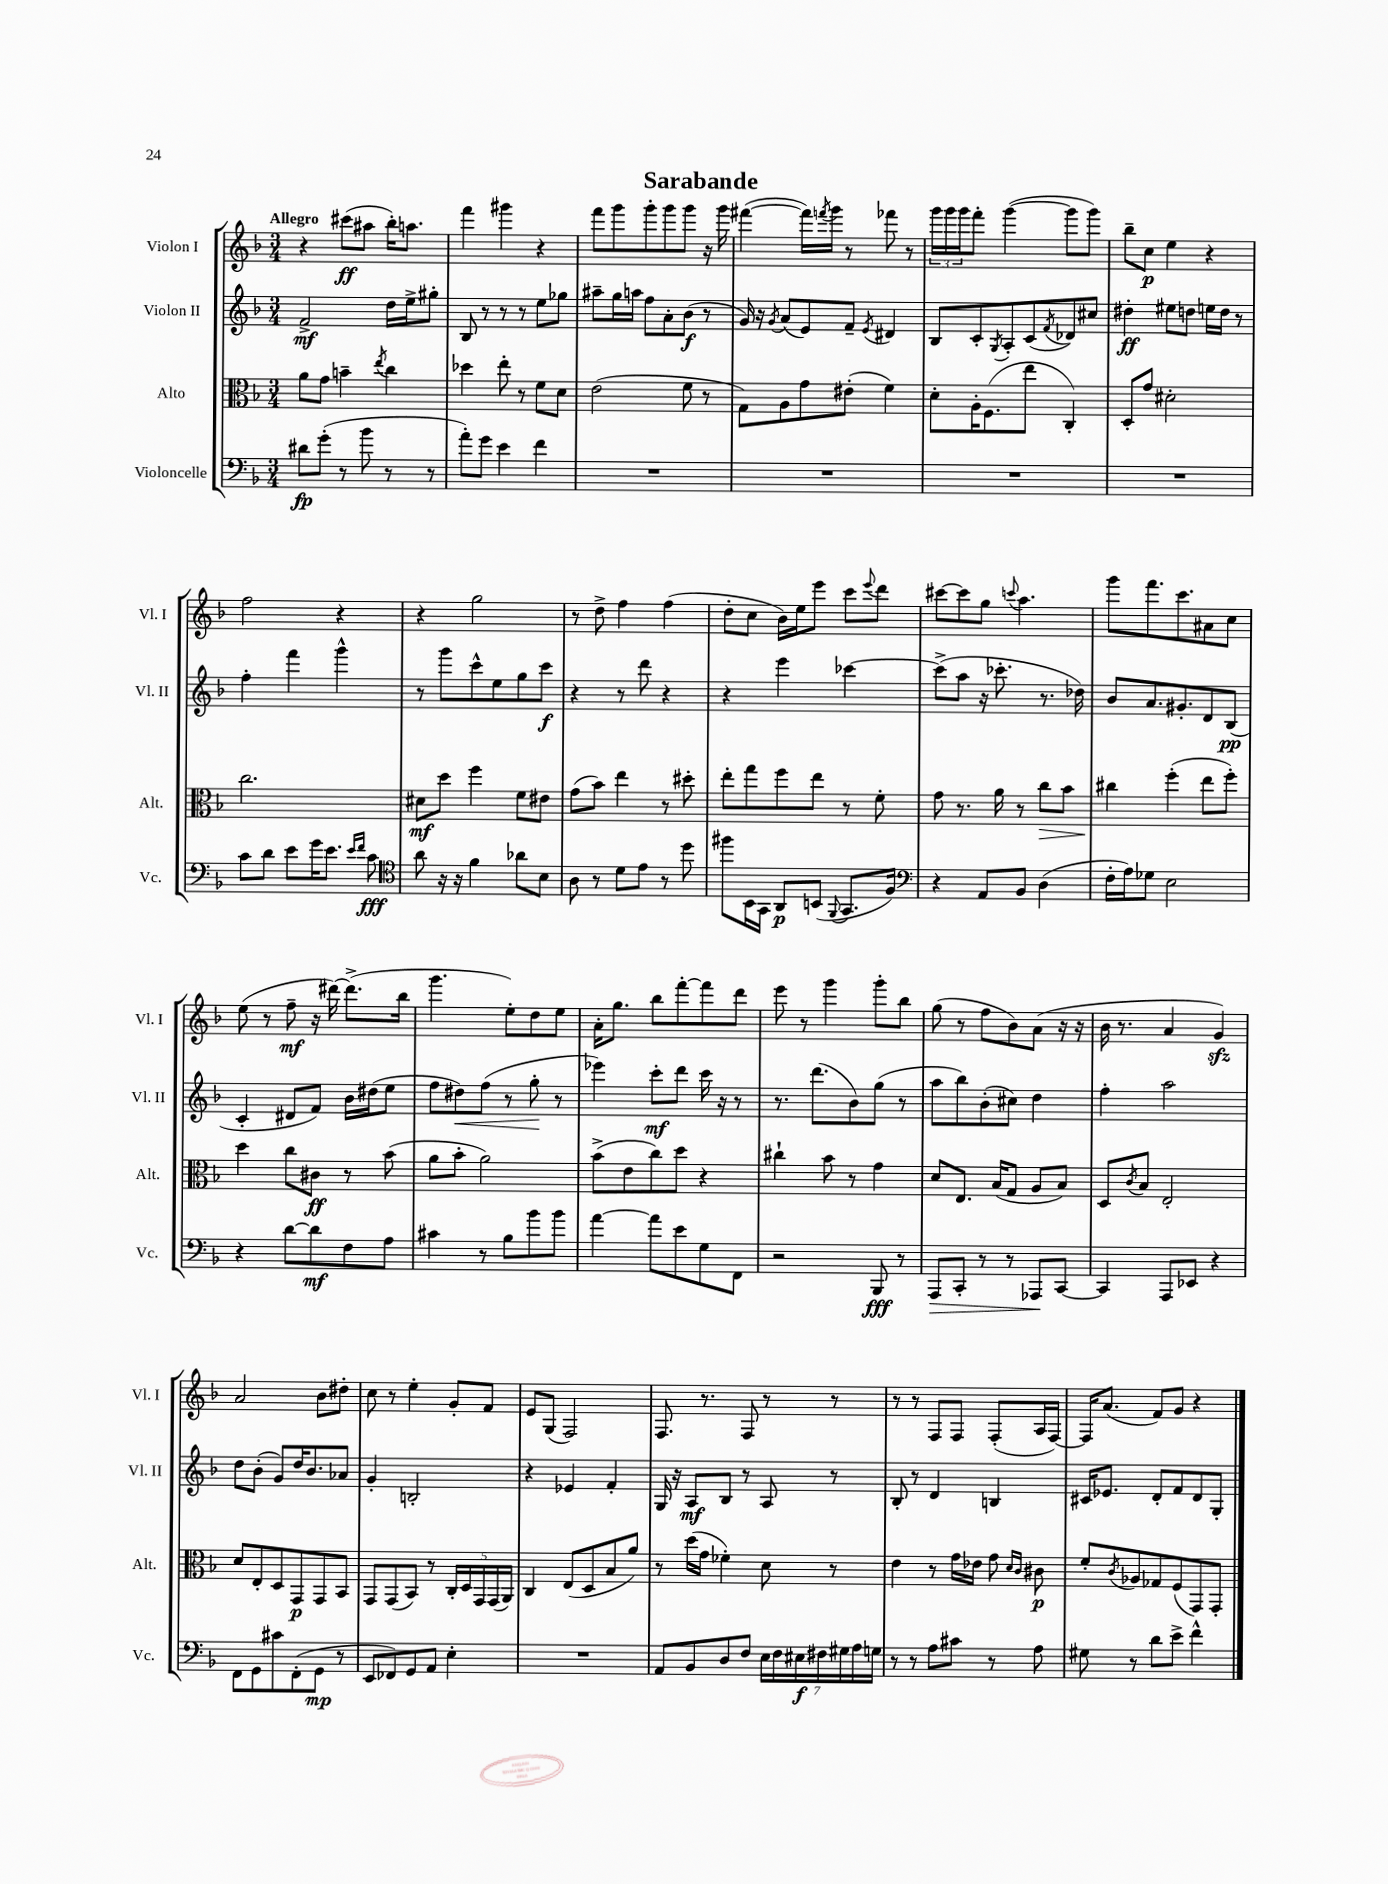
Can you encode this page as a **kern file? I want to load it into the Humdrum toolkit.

**kern	**dynam	**kern	**dynam	**kern	**dynam	**kern	**dynam
*part4	*part4	*part3	*part3	*part2	*part2	*part1	*part1
*staff4	*staff4	*staff3	*staff3	*staff2	*staff2	*staff1	*staff1
*I"Violoncelle	*	*I"Alto	*	*I"Violon II	*	*I"Violon I	*
*I'Vc.	*	*I'Alt.	*	*I'Vl. II	*	*I'Vl. I	*
*clefF4	*	*clefC3	*	*clefG2	*	*clefG2	*
*k[b-]	*	*k[b-]	*	*k[b-]	*	*k[b-]	*
*M3/4	*	*M3/4	*	*M3/4	*	*M3/4	*
=1	=1	=1	=1	=1	=1	=1	=1
!	!	!	!	!	!	!LO:TX:a:B:t=Allegro	!
8d#X\L	fp	8a\L	.	2f^/	mf	4r	.
(8g'\J	.	8g\J	.	.	.	.	.
8r	.	4bn~\	.	.	.	(8ccc#X\L	ff
8b-\	.	.	.	.	.	8aa#X\J	.
.	.	8qee/	.	.	.	.	.
8r	.	4cc\	.	16dd\LL	.	16bb-'\KL)	.
.	.	.	.	16ee^\J	.	8.aan\J	.
8r	.	.	.	8gg#X'\J	.	.	.
=2	=2	=2	=2	=2	=2	=2	=2
8a'\L)	.	4dd-X\	.	8B-/	.	4fff\	.
8g\J	.	.	.	8r	.	.	.
4e\	.	8ee'\	.	8r	.	4ggg#X\	.
.	.	8r	.	8r	.	.	.
4f\	.	8f\L	.	8ee\L	.	4r	.
.	.	8d\J	.	8gg-X\J	.	.	.
=3	=3	=3	=3	=3	=3	=3	=3
2.r	.	(2e\	.	8aa#X~\L	.	8fff\L	.
.	.	.	.	16gg\L	.	8ggg\	.
.	.	.	.	16aan\JJ	.	.	.
.	.	.	.	8ff\L	.	8ggg'\	.
.	.	.	.	8a'\	.	8ggg\	.
.	.	8f\	.	(8b-\J	f	8ggg\J	.
.	.	8r	.	8r	.	16r	.
.	.	.	.	.	.	16ggg\	.
=4	=4	=4	=4	=4	=4	=4	=4
2.r	.	8G\L)	.	16g/)	.	([4fff#X\	.
.	.	.	.	16r	.	.	.
.	.	.	.	8qg/	.	.	.
.	.	8A\	.	(8a/L	.	.	.
.	.	8g\	.	8e/)	.	16fff#\LL])	.
.	.	.	.	.	.	8qfffn/	.
.	.	.	.	.	.	16ggg\JJ	.
.	.	(8e#X'\J	.	8f~/J	.	8r	.
.	.	.	.	8qe/	.	.	.
.	.	4f\)	.	4d#X/	.	8fff-X\	.
.	.	.	.	.	.	8r	.
=5	=5	=5	=5	=5	=5	=5	=5
2.r	.	8d'\L	.	8B-/L	.	24ggg\LL	.
.	.	.	.	.	.	24ggg\	.
.	.	.	.	.	.	24ggg\J	.
.	.	16A'\K	.	8c'/	.	8fff'\J	.
.	.	(8.F\	.	.	.	.	.
.	.	.	.	8qG/	.	.	.
.	.	.	.	8A'/	.	([4ggg\	.
.	.	8ee\J	.	(8c/	.	.	.
.	.	.	.	8qf/	.	.	.
.	.	4C'/)	.	8d-X/)	.	8ggg\L]	.
.	.	.	.	8cc#X/J	.	8ggg\J)	.
=6	=6	=6	=6	=6	=6	=6	=6
2.r	.	8D'/L	.	4dd#X'\	ff	8bb-~\L	.
.	.	8g/J	.	.	.	8cc\J	p
.	.	2d#X'\	.	8ee#X\L	.	4ee\	.
.	.	.	.	8ddn\J	.	.	.
.	.	.	.	16een\LL	.	4r	.
.	.	.	.	16dd\JJ	.	.	.
.	.	.	.	8r	.	.	.
!!LO:LB:g=z
=7	=7	=7	=7	=7	=7	=7	=7
8c\L	.	2.cc\	.	4ff'\	.	2ff\	.
8d\J	.	.	.	.	.	.	.
8e\L	.	.	.	4fff\	.	.	.
16g\K	.	.	.	.	.	.	.
8.e\J	.	.	.	.	.	.	.
.	.	.	.	4ggg^^\	.	4r	.
16qqe/LL	.	.	.	.	.	.	.
16qqf/JJ	.	.	.	.	.	.	.
8c\	fff	.	.	.	.	.	.
=8	=8	=8	=8	=8	=8	=8	=8
*clefC4	*	*	*	*	*	*	*
8a\	.	8d#X\L	mf	8r	.	4r	.
16r	.	8dd\J	.	8ggg\L	.	.	.
16r	.	.	.	.	.	.	.
4f\	.	4ff\	.	8ccc^^\	.	2gg\	.
.	.	.	.	8ee\	.	.	.
8a-X\L	.	8f\L	.	8gg\	.	.	.
8B-\J	.	8e#X\J	.	8ccc\J	f	.	.
=9	=9	=9	=9	=9	=9	=9	=9
8A\	.	(8g\L	.	4r	.	8r	.
8r	.	8b-\J)	.	.	.	8dd^\	.
8d\L	.	4ee\	.	8r	.	4ff\	.
8e\J	.	.	.	8ddd\	.	.	.
8r	.	8r	.	4r	.	(4ff\	.
8dd\	.	8dd#X'\	.	.	.	.	.
=10	=10	=10	=10	=10	=10	=10	=10
8ff#X\L	.	8ee'\L	.	4r	.	8dd'\L	.
16BB-\L	.	8gg\	.	.	.	8cc\J	.
16GG\JJ	.	.	.	.	.	.	.
8AA/L	p	8ff\	.	4eee\	.	16b-\LL)	.
.	.	.	.	.	.	16ee\J	.
(8BBn/J	.	8ee\J	.	.	.	8eee\J	.
8qqFF/	.	.	.	.	.	.	.
8.GG/L	.	8r	.	[4ccc-X\	.	8ccc\L	.
.	.	.	.	.	.	8qqeee/	.
.	.	8f'\	.	.	.	8ddd\J	.
16F/Jk)	.	.	.	.	.	.	.
=11	=11	=11	=11	=11	=11	=11	=11
*clefF4	*	*	*	*	*	*	*
4r	.	8g\	.	(8ccc-^\L]	.	[8ccc#X\L	.
.	.	8.r	.	8aa\J	.	8ccc#\]	.
8AA/L	.	.	.	16r	.	8gg\J	.
.	.	16a\	.	8.ccc-X'\	.	.	.
.	.	.	.	.	.	8qqcccn/	.
8BB-/J	.	8r	.	.	.	4.aa\	.
!	!	!	!LO:HP:b	!	!	!	!
(4D\	.	8cc\L	>	8.r	.	.	.
.	.	8b-\J	.	.	.	.	.
.	.	.	.	16dd-X\)	.	.	.
=12	=12	=12	=12	=12	=12	=12	=12
16F'\LL	.	4cc#X\	.	8b-/L	.	8ggg\L	.
16A\J)	.	.	.	.	.	.	.
8G-X\J	.	.	.	8.a/	.	8.fff\	.
2E\	.	(4ff'\	]	.	.	.	.
.	.	.	.	8.g#X'/	.	8.ccc\	.
.	.	8ee\L	.	8d/	.	8a#X\	.
.	.	8ff'\J)	.	(8B-/J	pp	8cc\J	.
!!LO:LB:g=z
=13	=13	=13	=13	=13	=13	=13	=13
4r	.	4dd\	.	4c'/	.	(8ee\	.
.	.	.	.	.	.	8r	.
[8d\L	.	8cc\L	.	8d#X/L	.	8ff~\	mf
8d\]	mf	8c#X\J	ff	8f/J)	.	16r	.
.	.	.	.	.	.	[16ddd#X\)	.
8F\	.	8r	.	16b-\LL	.	(8.ddd#^\L]	.
.	.	.	.	(16dd#X\J	.	.	.
8A\J	.	(8b-\	.	8ee\J	.	.	.
.	.	.	.	.	.	16bb-\Jk	.
=14	=14	=14	=14	=14	=14	=14	=14
4c#X\	.	8a\L	.	8ff\L	.	4.ggg\	.
!	!	!	!	!	!LO:HP:b	!	!
.	.	8b-'\J	.	8dd#X\)	<	.	.
8r	.	2a\)	.	(8ff\J	.	.	.
8B-\L	.	.	.	8r	.	8ee'\L)	.
8b-\	.	.	.	8gg'\	.	8dd\	.
8b-\J	.	.	.	8r	[	8ee\J	.
=15	=15	=15	=15	=15	=15	=15	=15
[4a\	.	(8b-^\L	.	4eee-X\)	.	16a'\KL	.
.	.	.	.	.	.	8.gg\J	.
.	.	8e\	.	.	.	.	.
8a\L]	.	8cc\)	.	8ccc'\L	mf	8bb-\L	.
8e\	.	8dd\J	.	8ddd\J	.	[8fff'\	.
8G\	.	4r	.	16ccc\	.	8fff\]	.
.	.	.	.	16r	.	.	.
8FF\J	.	.	.	8r	.	8ddd\J	.
=16	=16	=16	=16	=16	=16	=16	=16
2r	.	4cc#X`\	.	8.r	.	8eee\	.
.	.	.	.	.	.	8r	.
.	.	.	.	(8.ddd\L	.	.	.
.	.	8b-\	.	.	.	4ggg\	.
.	.	8r	.	8b-\)	.	.	.
8BBB-/	fff	4g\	.	(8gg\J	.	8ggg'\L	.
8r	.	.	.	8r	.	8bb-\J	.
=17	=17	=17	=17	=17	=17	=17	=17
!	!LO:HP:b	!	!	!	!	!	!
8AAA/L	>	8d/L	.	8aa\L	.	(8gg\	.
8CC'/J	.	8.E/J	.	8bb-\)	.	8r	.
8r	.	.	.	(8b-'\	.	8ff\L	.
.	.	(16B-/KL	.	.	.	.	.
8r	.	8G/J	.	8cc#X\J)	.	8b-\)	.
8AAA-X/L	.	8A/L	.	4dd\	.	(8a\J	.
[8CC/J	]	8B-/J)	.	.	.	16r	.
.	.	.	.	.	.	16r	.
=18	=18	=18	=18	=18	=18	=18	=18
4CC/]	.	8D/L	.	4ff'\	.	16b-\	.
.	.	.	.	.	.	8.r	.
.	.	8qc/	.	.	.	.	.
.	.	8B-/J	.	.	.	.	.
8AAA/L	.	2E'/	.	2aa\	.	4a/	.
8EE-X/J	.	.	.	.	.	.	.
4r	.	.	.	.	.	4gzz/)	.
!!LO:LB:g=z
=19	=19	=19	=19	=19	=19	=19	=19
8FF\L	.	8d/L	.	8dd\L	.	2a/	.
8GG\	.	8E'/	.	(8b-'\J	.	.	.
8c#X\	.	8D/	.	8g/L)	.	.	.
(8FF'\	.	8GG/	p	16dd/K	.	.	.
.	.	.	.	8.b-/	.	.	.
8GG\J	mp	8GG/	.	.	.	8b-\L	.
8r	.	8BB-/J	.	8a-X/J	.	8dd#X'\J	.
=20	=20	=20	=20	=20	=20	=20	=20
8EE/L	.	8GG/L	.	4g'/	.	8cc\	.
8FF-X/)	.	(8GG/	.	.	.	8r	.
8GG/	.	8BB-/J)	.	2Bn'/	.	4ee'\	.
8AA/J	.	8r	.	.	.	.	.
4E'\	.	20C'/LL	.	.	.	8g'/L	.
.	.	20D/	.	.	.	.	.
.	.	20GG/	.	.	.	.	.
.	.	.	.	.	.	8f/J	.
.	.	(20GG/	.	.	.	.	.
.	.	20AA/JJ)	.	.	.	.	.
=21	=21	=21	=21	=21	=21	=21	=21
2.r	.	4C/	.	4r	.	8e/L	.
.	.	.	.	.	.	(8G/J	.
.	.	(8E/L	.	4e-X/	.	2F/)	.
.	.	8D/	.	.	.	.	.
.	.	8B-/	.	4f'/	.	.	.
.	.	8a/J)	.	.	.	.	.
=22	=22	=22	=22	=22	=22	=22	=22
8AA/L	.	8r	.	16G/	.	8.F/	.
.	.	.	.	16r	.	.	.
8BB-/	.	(16dd\LL	.	8A/L	mf	.	.
.	.	16g\JJ	.	.	.	8.r	.
8D/	.	4f-X'\)	.	8B-/J	.	.	.
8F/J	.	.	.	8r	.	8F/	.
28E\LL	.	8d\	.	8A/	.	8r	.
28F\	.	.	.	.	.	.	.
28E#X\	f	.	.	.	.	.	.
28F#X\	.	.	.	.	.	.	.
.	.	8r	.	8r	.	8r	.
28G#X\	.	.	.	.	.	.	.
28A\	.	.	.	.	.	.	.
28Gn\JJ	.	.	.	.	.	.	.
=23	=23	=23	=23	=23	=23	=23	=23
8r	.	4e\	.	8B-'/	.	8r	.
8r	.	.	.	8r	.	8r	.
8A\L	.	8r	.	4d/	.	8F/L	.
8c#X\J	.	16g\LL	.	.	.	8F/J	.
.	.	16e-X\JJ	.	.	.	.	.
8r	.	8g\	.	4Bn/	.	(8F'/L	.
.	.	16qqd/LL	.	.	.	.	.
.	.	16qqc/JJ	.	.	.	.	.
8A\	.	8c#X\	p	.	.	16A/L	.
.	.	.	.	.	.	[16F/JJ)	.
=24	=24	=24	=24	=24	=24	=24	=24
8G#X\	.	8f'/L	.	16c#X/KL	.	16F/KL]	.
.	.	.	.	8.e-X/J	.	(8.a/J	.
.	.	8qc/	.	.	.	.	.
8r	.	8A-X/	.	.	.	.	.
8d\L	.	8G-X/	.	8d'/L	.	8f/L)	.
8e^\J	.	(8F/	.	8f/	.	8g/J	.
4f^^\	.	8GG/)	.	8d/	.	4r	.
.	.	8GG'/J	.	8G'/J	.	.	.
==	==	==	==	==	==	==	==
*-	*-	*-	*-	*-	*-	*-	*-
